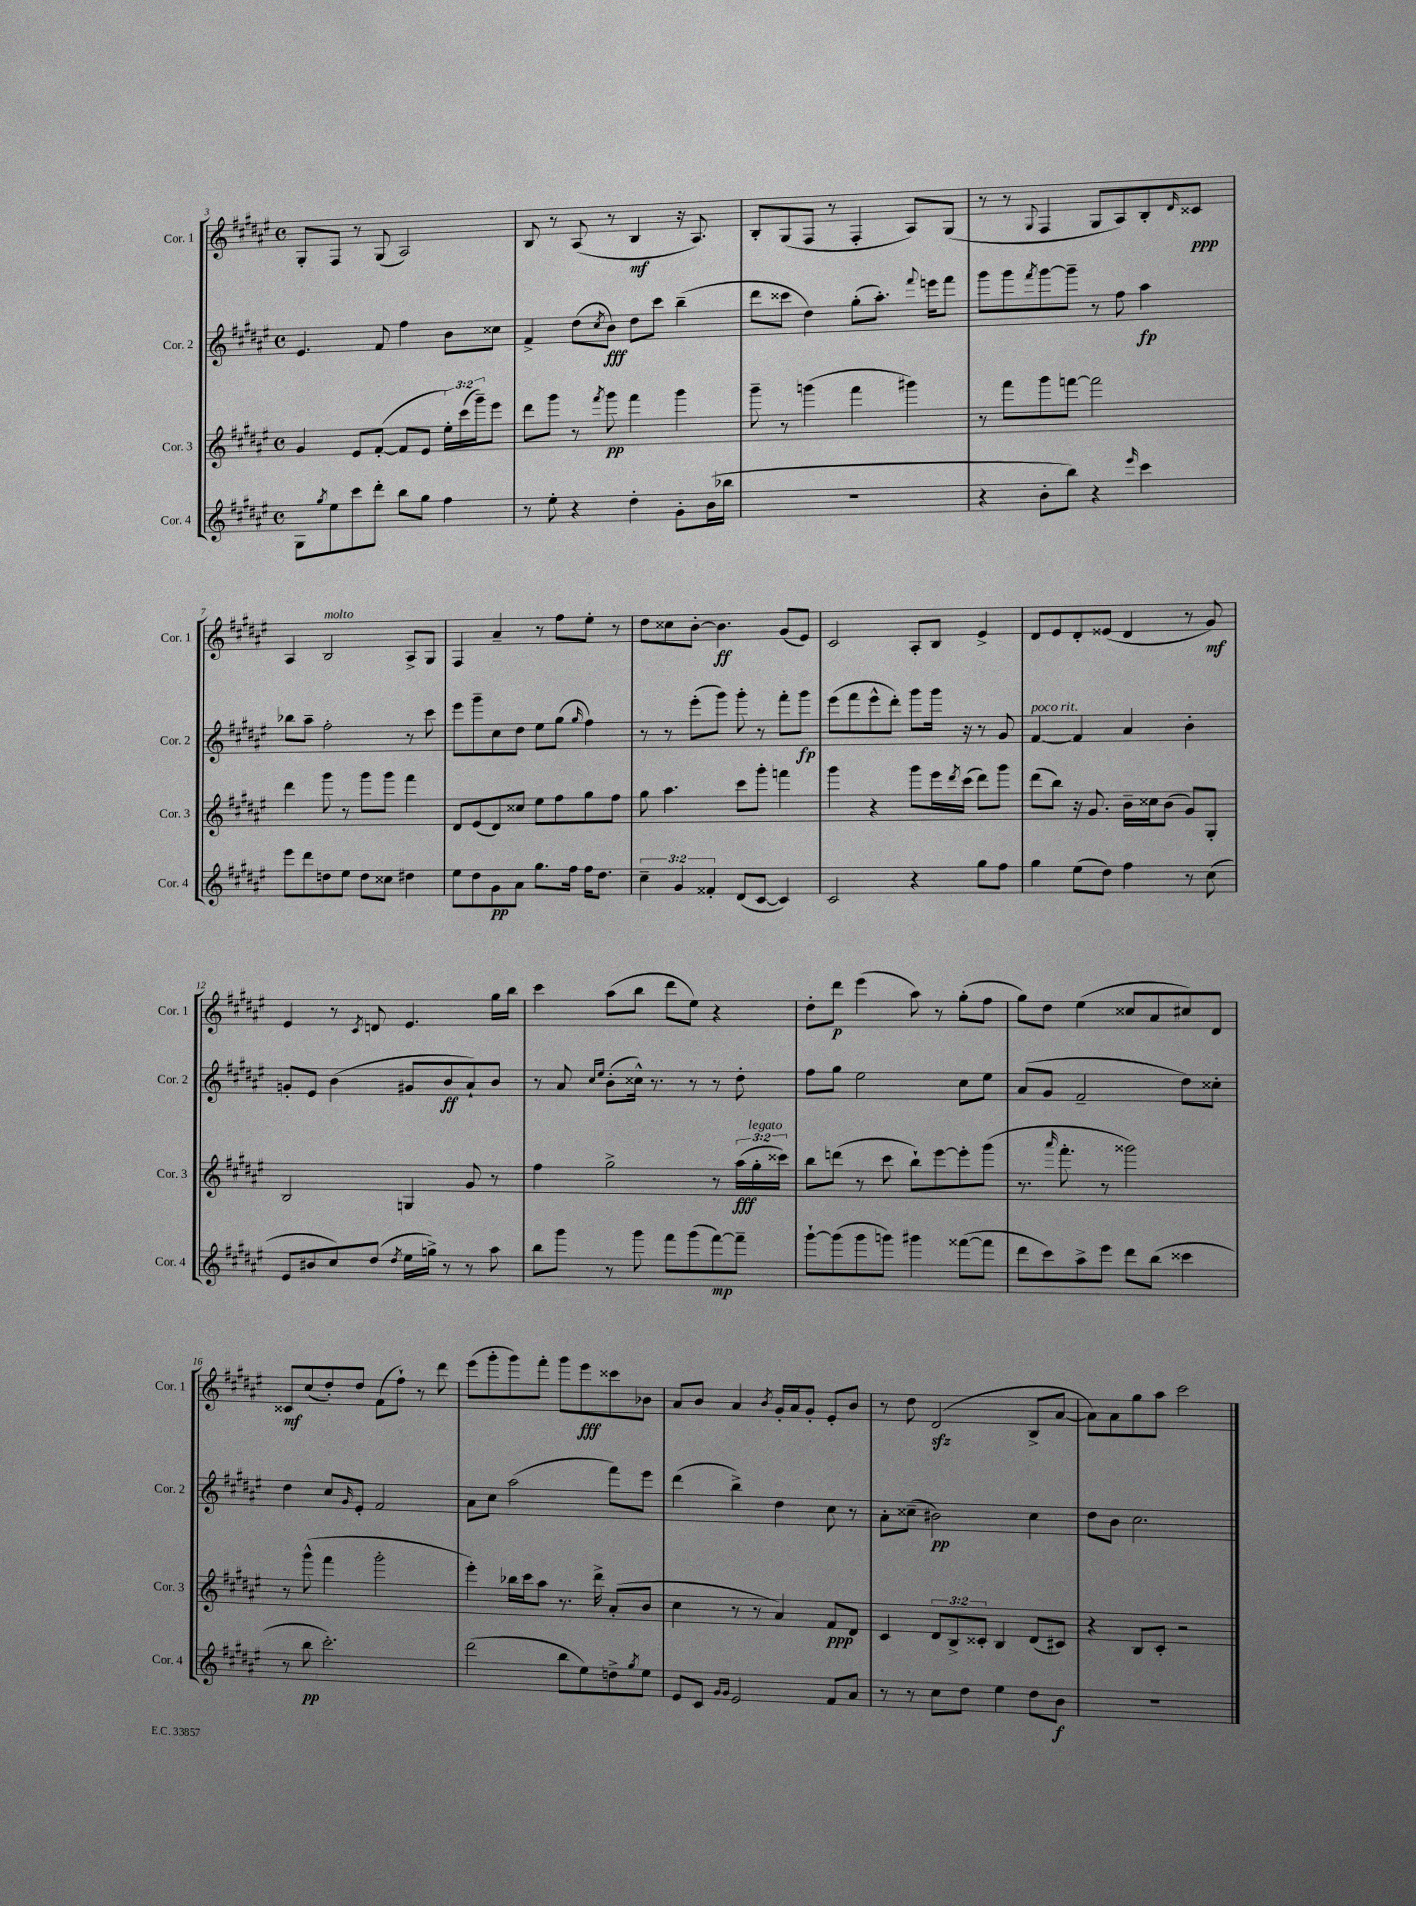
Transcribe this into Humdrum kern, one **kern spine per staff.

**kern	**kern	**kern	**kern
*staff4	*staff3	*staff2	*staff1
*clefG2	*clefG2	*clefG2	*clefG2
*k[f#c#g#d#a#e#]	*k[f#c#g#d#a#e#]	*k[f#c#g#d#a#e#]	*k[f#c#g#d#a#e#]
*M4/4	*M4/4	*M4/4	*M4/4
*met(c)	*met(c)	*met(c)	*met(c)
8G#	4g#	4.e#	8G#'
8qgg#	.	.	.
8ee#	.	.	8F#
8ccc#	8e#	.	8r
8ddd#'	([8f#'	8f#	(8G#
8bb	8f#]	4ff#	2A#)
8gg#	8e#	.	.
4ff#	24ee#')	8b	.
.	(24ccc#	.	.
.	24ggg#~)	.	.
.	8eee#	8cc##	.
=	=	=	=
8r	8ddd#	4f#^	8B
8ee#'	8ggg#	.	8r
4r	8r	(8dd#	(8A#
.	8qfff#	8qcc#	.
.	8ggg#	8b)	8r
4dd#'	4fff#	8dd#	4B
.	.	8ccc#	.
8g#'	4ggg#	(4bb~	16r
.	.	.	8.A#)
(16b	.	.	.
16bb-	.	.	.
=	=	=	=
1r	8ggg#~	8ddd#	8B'
.	8r	8ccc##	(8G#
.	(4ggg	4dd#)	8F#
.	.	.	8r
.	4fff#	(8gg#'	4F#'
.	.	8.aa#')	.
.	4ggg#)	.	8A#)
.	.	8qqfff#	.
.	.	16eee	.
.	.	8fff#	(8G#
=	=	=	=
4r	8r	8ggg#	8r
.	8fff#	8ggg#	8r
.	.	8qfff#	8qqG#
8b'	8ggg#	[8ggg#	4F#
8bb)	[8fff	8ggg#~]	.
4r	2fff]	8r	8G#
.	.	8ff#	8A#)
16qqeee#	.	.	.
4ccc#	.	4aa#	8B'
.	.	.	16qqd#
.	.	.	8c##
=	=	=	=
8eee#	4ddd#	8bb-	4A#
8ddd#	.	8aa#~	.
8dd	8ggg#	2ff#'	2B
8ee#	8r	.	.
8dd	8ggg#	.	.
8cc##	8ggg#	.	.
4dd#	4fff#	8r	8A#^
.	.	8ccc#	8G#
=	=	=	=
8ee#	8d#	8eee#	4F#
8dd#	(8e#	8ggg#~	.
8g#	8d#)	8cc#	4a#~
8a#	8cc##	8dd#	.
8.gg#	8ee#	8ee#	8r
.	8ff#	(8gg#	8ff#
16ff#	.	.	.
.	.	16qqgg#	.
16ff#	8gg#	4ff#)	8ee#'
8.dd#	.	.	.
.	8ff#	.	8r
=	=	=	=
6cc#~	8gg#	8r	8dd#
.	4.aa#	8r	8cc##
6g#	.	.	.
.	.	(8eee#'	[8b'
6f##'	.	.	.
.	.	8ggg#)	4.b]
(8d#	8ccc#	8ggg#'	.
[8c#	8ggg#'	8r	.
4c#])	4fff	8fff#'	(8g#
.	.	8ggg#	8e#)
=	=	=	=
2c#	4ggg#	(8eee#	2c#
.	.	8fff#	.
.	4r	8eee#^^	.
.	.	8ddd#')	.
4r	8ggg#	8ggg#	8A#'
.	16eee#	16ggg#	8B
.	8qddd#	.	.
.	(16ccc#	16r	.
8gg#	8ddd#)	8r	4e#^
8ff#	8ggg#	8g#	.
=	=	=	=
4gg#	(8ddd#	[4f#	8d#
.	8bb)	.	8e#
(8ee#	16r	4f#]	8d#'
.	8.g#	.	.
8dd#)	.	.	(8e##
4ff#	16b~	4a#	4d#
.	16cc##	.	.
.	(8b	.	.
8r	8g#)	4b'	8r
(8cc#	8G#'	.	8g#)
=	=	=	=
8e#	2B	8g'	4e#
8b#	.	8e#	.
8cc#)	.	(4b	8r
.	.	.	8qc#
(8dd#	.	.	8d
8qdd#	.	.	.
16ee#	4G	8g#	4.e#
16gg^)	.	.	.
8r	.	8b	.
8r	8g#	8a#`)	.
8aa#	8r	8b	16gg#
.	.	.	16bb
=	=	=	=
8bb	4ff#	8r	4ccc#
8ggg#	.	8a#	.
.	.	16qqcc#	.
.	.	16qqee#	.
8r	2gg#^	(8b'	(8aa#
8ggg#	.	16cc##^^)	8bb
.	.	8.r	.
8fff#	.	.	8ddd#
(8ggg#	.	8r	8ee#)
[8fff#)	8r	8r	4r
8fff#~]	(24aa#	8dd#'	.
.	24gg#'	.	.
.	24ccc##)	.	.
=	=	=	=
[8ggg#`	8bb	8ff#	8dd#'
(8ggg#]	(8ddd	8gg#	8ddd#
8ggg#	8r	2ee#	(4eee#
8ggg)	8ccc#	.	.
4ggg#	8bb`)	.	8aa#)
.	[8eee#	.	8r
([8fff##	8eee#']	8cc#	(8gg#'
8fff##]	(8ggg#	8ee#	8ff#
=	=	=	=
8ddd#	8.r	(8a#	8gg#)
8ccc#)	.	8g#	8dd#
.	16qqaaa#	.	.
.	8.fff#'	.	.
8aa#^	.	2f#~	(4ee#
8eee#	8r	.	.
8ddd#	2ggg##)	.	8cc##
(8bb	.	.	8a#
4ccc##	.	8dd#)	8cc#)
.	.	8cc##'	8d#
=	=	=	=
8r	8r	4dd#	8c##
8bb	(8ggg#^^	.	(8cc#
2.ccc#')	4fff#	8cc#	8dd#')
.	.	16qqg#	.
.	.	8e#'	8dd#
.	2ggg#'	2f#	(8f#
.	.	.	8ff#`)
.	.	.	8r
.	.	.	8ddd#
=	=	=	=
(2ddd#	4eee#')	8a#	(8eee#
.	.	8cc#	8ggg#'
.	16bb-	(2aa#	8ggg#)
.	16ccc#	.	.
.	8aa#	.	8fff#'
8bb	8.r	.	8ggg#
8ee#)	.	.	8eee#
.	16ddd#^	.	.
8dd^	(8a#'	8fff#)	8ccc##
8qgg#	.	.	.
8ee#	8b	8eee#	8b-
=	=	=	=
8e#	4cc#	(4ddd#	8a#
8c#	.	.	8b
16qqg#	.	.	.
16qqg#	.	.	.
2e#	8r	4bb^)	4a#
.	8r	.	.
.	.	.	8qb
.	4a#)	4dd#	16g#'
.	.	.	16a#
.	.	.	8g#'
8f#	8f#	8cc#	8e#'
8a#	8d#	8r	8b
=	=	=	=
8r	4c#	8a#'	8r
8r	.	(8cc##~	8dd#
8cc#	12d#	2b#)	(2d#
.	12B^	.	.
8dd#	.	.	.
.	12c##'	.	.
4ee#	4B	.	.
8dd#	(8d#	4cc##	8B^
8b	8c#)	.	[8a#
=	=	=	=
1r	4r	8dd#	8a#])
.	.	8b	8a#
.	8B	2.cc#	8gg#
.	8c#'	.	8aa#
.	2r	.	2ccc#
==	==	==	==
*-	*-	*-	*-
